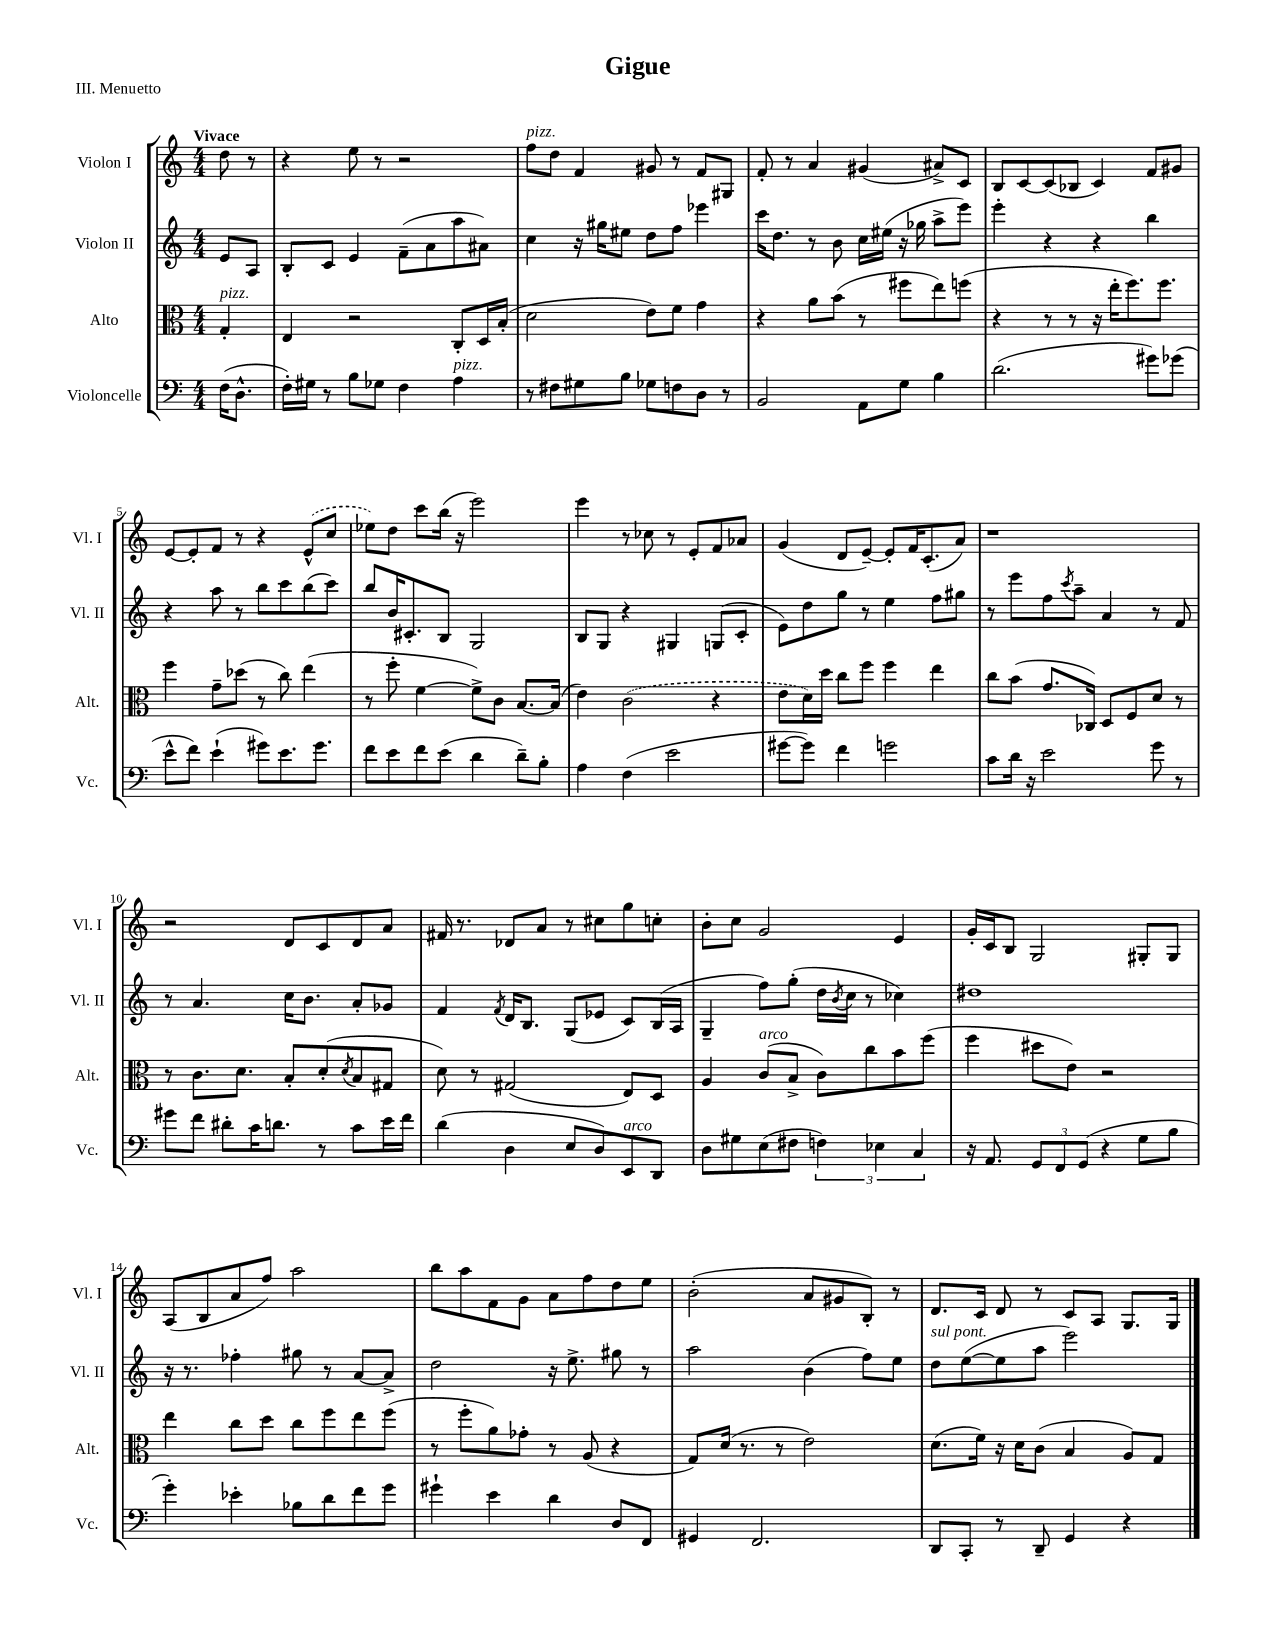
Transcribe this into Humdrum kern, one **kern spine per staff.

**kern	**kern	**kern	**kern
*staff4	*staff3	*staff2	*staff1
*clefF4	*clefC3	*clefG2	*clefG2
*k[]	*k[]	*k[]	*k[]
*M4/4	*M4/4	*M4/4	*M4/4
(16F	4G'	8e	8dd
8.D^^	.	.	.
.	.	8A	8r
=	=	=	=
16F')	4E	8B'	4r
16G#	.	.	.
8r	.	8c	.
8B	2r	4e	8ee
8G-	.	.	8r
4F	.	(8f~	2r
.	.	8a	.
4A	8C'	8aa	.
.	16D	8a#)	.
.	(16B'	.	.
=	=	=	=
8r	2d	4cc	8ff
8F#	.	.	8dd
8G#	.	16r	4f
.	.	16gg#	.
8B	.	8ee#	.
8G-	8e)	8dd	8g#
8F	8f	8ff	8r
8D	4g	4eee-	8f
8r	.	.	8G#
=	=	=	=
2BB	4r	16ccc	8f'
.	.	8.dd	.
.	.	.	8r
.	8a	8r	4a
.	(8b	8b	.
8AA	8r	16cc	(4g#
.	.	(16ee#	.
8G	8ff#	16r	.
.	.	16gg-	.
4B	8ee)	8aa^	8a#^)
.	(8ff	8eee)	8c
=	=	=	=
(2.d	4r	4eee'	8B
.	.	.	[8c
.	8r	4r	(8c]
.	8r	.	8B-
.	16r	4r	4c)
.	16ee'	.	.
.	8.ff)	.	.
8g#)	.	4bb	8f
.	8.ff	.	.
(8g-	.	.	8g#
=	=	=	=
8e^^	4ff	4r	[8e
8f)	.	.	8e']
(4e`	8g~	8aa	8f
.	(8dd-	8r	8r
8g#)	8r	8bb	4r
8.e	8cc)	8ccc	.
.	(4ee	(8bb	(8e^^
8.g#	.	.	.
.	.	8ccc)	8cc
=	=	=	=
8f	8r	8bb	8ee-)
8e	8ff'	16b	8dd
.	.	8.c#'	.
8f	[4f	.	8ccc
(8e	.	8B	(16bb
.	.	.	16r
4d	8f^])	2G	2eee)
.	8c	.	.
8d~)	[8.B	.	.
8B'	.	.	.
.	(16B]	.	.
=	=	=	=
4A	4e)	8B	4eee
.	.	8G	.
(4F	(2c	4r	8r
.	.	.	8cc-
2e	.	4G#	8r
.	.	.	8e'
.	4r	(8G	8f
.	.	8c'	8a-
=	=	=	=
[8g#	8e	8e)	(4g
8g#])	16d)	8dd	.
.	16dd	.	.
4f	8cc	8gg	8d
.	8ff	8r	[8e~)
2g	4ff	4ee	8e']
.	.	.	16f
.	.	.	(8.c'
.	4ee	8ff	.
.	.	8gg#	8a)
=	=	=	=
8c	8cc	8r	1r
16d	(8b	8eee	.
16r	.	.	.
2e	8.g	8ff	.
.	.	8qccc	.
.	.	8aa~	.
.	16C-)	.	.
.	8D	4a	.
.	8F	.	.
8g	8d	8r	.
8r	8r	8f	.
=	=	=	=
8g#	8r	8r	2r
8f	8.c	4.a	.
8d#'	.	.	.
.	8.d	.	.
16c	.	.	.
8.d	.	.	.
.	8B'	16cc	8d
.	.	8.b	.
8r	(8d'	.	8c
.	8qd	.	.
8c	8B	8a'	8d
16e	8G#	8g-	8a
16f	.	.	.
=	=	=	=
(4d	8d)	4f	16f#
.	.	.	8.r
.	8r	.	.
.	.	8qf	.
4D	(2G#	16d	8d-
.	.	8.B	.
.	.	.	8a
8E	.	(8G	8r
8D)	.	8e-	8cc#
8EE	8E)	8c)	8gg
8DD	8D	(16B	8cc'
.	.	16A	.
=	=	=	=
8D	4A	4G~	8b'
8G#	.	.	8cc
(8E	(8c	8ff)	2g
8F#	8B^	(8gg'	.
6F)	8c)	16dd	.
.	.	8qb	.
.	.	16cc	.
.	8cc	8r	.
6E-	.	.	.
.	8b	4cc-)	4e
6C	.	.	.
.	(8ff	.	.
=	=	=	=
16r	4ff	1dd#	16g'
8.AA	.	.	16c
.	.	.	8B
12GG	8dd#	.	2G
12FF	.	.	.
.	8e)	.	.
(12GG	.	.	.
4r	2r	.	.
8G	.	.	8G#'
8B	.	.	8G#
=	=	=	=
4g')	4ee	16r	(8A
.	.	8.r	.
.	.	.	8B
4e-'	8cc	4ff-'	8a
.	8dd	.	8ff)
8B-	8cc	8gg#	2aa
8d	8ff	8r	.
8f	8ee	[8a	.
8g	(8ff	8a^]	.
=	=	=	=
4g#`	8r	2dd	8bb
.	8ff'	.	8aa
4e	8a)	.	8f
.	8g-'	.	8g
4d	8r	16r	8a
.	.	8.ee^	.
.	(8A	.	8ff
8D	4r	8gg#	8dd
8FF	.	8r	8ee
=	=	=	=
4GG#	8G)	2aa	(2b'
.	(16d	.	.
.	8.r	.	.
2.FF	.	.	.
.	8r	.	.
.	2e)	(4b	8a
.	.	.	8g#
.	.	8ff)	8B')
.	.	8ee	8r
=	=	=	=
8DD	(8.d	8dd	8.d
8CC'	.	([8ee	.
.	16f)	.	16c
8r	16r	8ee]	8d
.	16d	.	.
8DD~	(8c	8aa	8r
4GG	4B	2eee)	8c
.	.	.	8A
4r	8A)	.	8.G
.	8G	.	.
.	.	.	16G
==	==	==	==
*-	*-	*-	*-
